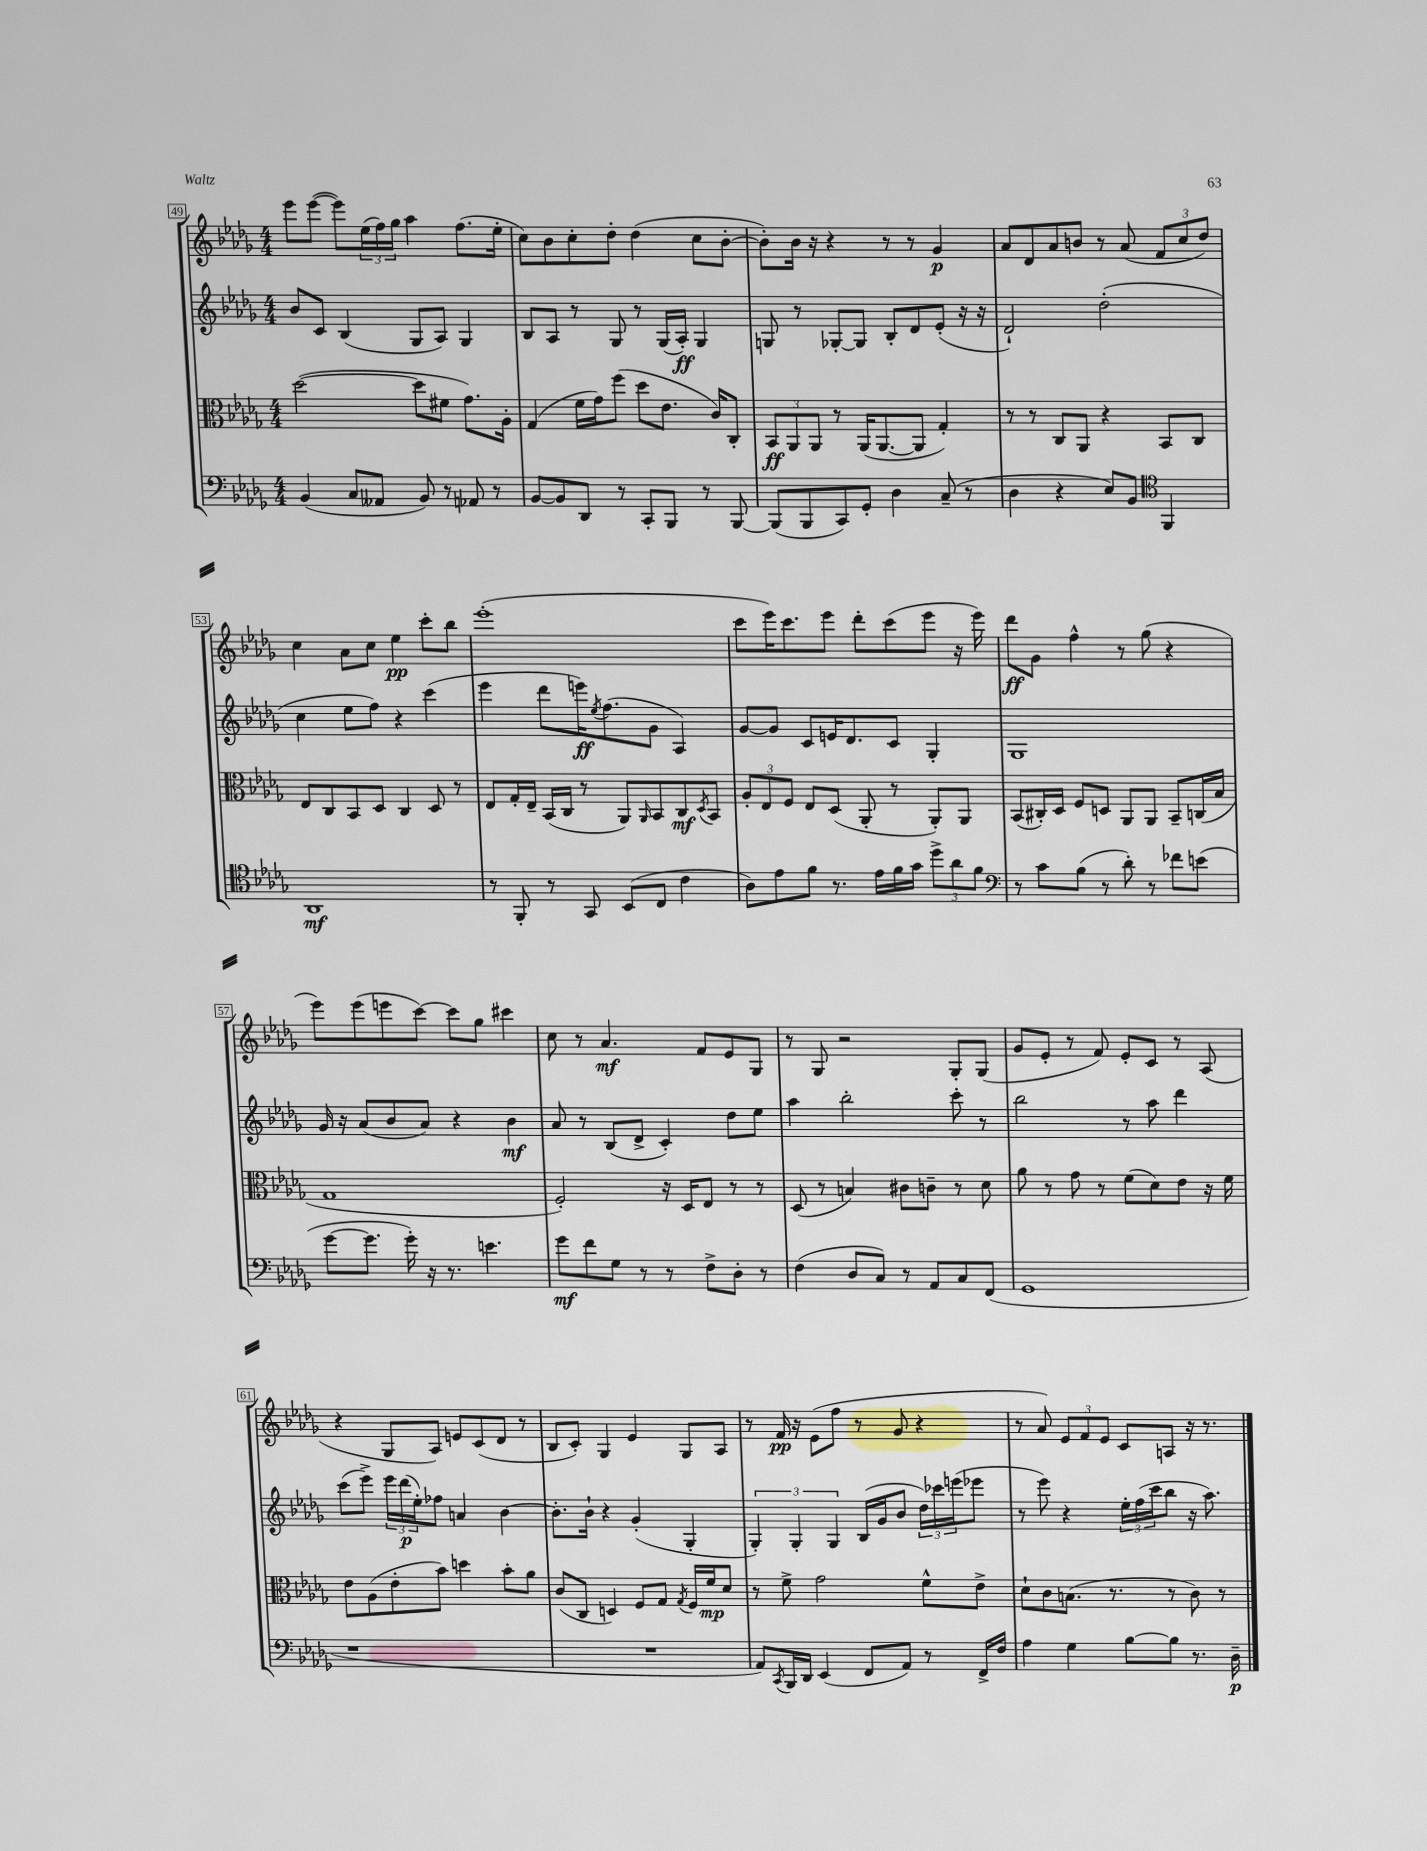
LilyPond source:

<<
\new StaffGroup <<
\new Staff = "s0" {
    \clef treble \key des \major \numericTimeSignature \time 4/4
    ees'''8 ees'''8~( ees'''8) \tuplet 3/2 { ees''16( f''16) ges''16 } aes''4 f''8.( ees''16-. |
    c''8) bes'8 c''8-. des''8-. des''4( c''8 bes'8~-. |
    bes'8-.) bes'16 r16 r4 r8 r8 ges'4\p |
    aes'8 des'8 aes'8 b'8 r8 aes'8( \tuplet 3/2 { f'8 c''8 des''8) } |
    c''4 aes'8 c''8 ees''4\pp c'''8-. bes''8 |
    ees'''1-.( |
    c'''8 ees'''16) c'''8. ees'''8 des'''8-. c'''8( ees'''8 r16 ees'''16) |
    des'''8\ff ges'8 f''4-^ r8 ges''8( r4 |
    ees'''8) ees'''8( e'''8 c'''8~) c'''8 ges''8 cis'''4 |
    c''8 r8 aes'4.\mf f'8 ees'8 ges8 |
    r8 ges8 r2 ges8-. ges8( |
    ges'8 ees'8-. r8 f'8) ees'8-. c'8 r8 aes8( |
    r4 ges8 aes8) e'8 c'8( des'8 r8 |
    bes8 c'8-.) ges4 ees'4 ges8 aes8 |
    r8 f'16\pp r16 ees'8( f''8 r8 ges'8 r4 |
    r8 aes'8) \tuplet 3/2 { ees'8 f'8 ees'8 } c'8 a8 r16 r8. \bar "|." |
}
\new Staff = "s1" {
    \clef treble \key des \major \numericTimeSignature \time 4/4
    bes'8 c'8 bes4( ges8 aes8) ges4 |
    bes8 aes8 r8 ges8 r8 ges16( aes16-.\ff) ges4 |
    g8 r8 ges8~-. ges8 bes8-. des'8 ees'8-.( r16 r16 |
    des'2-!) des''2-.( |
    c''4 ees''8 f''8) r4 c'''4( |
    ees'''4 des'''8 e'''16\ff) \acciaccatura { ees''8 } f''8.( ges'8 aes4) |
    ges'8~ ges'8 c'8 e'16 des'8. c'8 ges4-. |
    ges1 |
    ges'16 r16 aes'8( bes'8 aes'8) r4 bes'4\mf |
    aes'8 r8 bes8( des'8-> c'4-.) des''8 ees''8 |
    aes''4 bes''2-. c'''8-. r8 |
    bes''2 r8 aes''8 des'''4 |
    c'''8( ees'''8->) \tuplet 3/2 { ees'''16 des'''16\p( ees''16-.) } fes''8 a'4 bes'4~ |
    bes'8.-. bes'16-! r4 ges'4-.( ges4-. |
    \tuplet 3/2 { ges4-.) ges4-. ges4 } bes16( ges'16 bes'8 \tuplet 3/2 { des''16) ces'''16 e'''16( } ees'''8 |
    r8 ees'''8) r4 \tuplet 3/2 { ees''16-. f''16( c'''16 } bes''8 r16 aes''8.) \bar "|." |
}
\new Staff = "s2" {
    \clef alto \key des \major \numericTimeSignature \time 4/4
    des''2~( des''8 fis'8 ges'8.) aes16-. |
    ges4( f'16 ges'16) f''8( des''8 ees'8. c'16) c8-. |
    \tuplet 3/2 { bes,8\ff aes,8 aes,8 } r8 aes,16( aes,8.~ aes,8 ges4-.) |
    r8 r8 c8 aes,8 r4 bes,8 c8 |
    ees8 c8 bes,8 des8 c4 des8 r8 |
    ees8 ges16-. ees16-- bes,16( c16 r8 aes,8) \grace { aes,16 } bes,8 c8\mf \acciaccatura { des8 } bes,8 |
    \tuplet 3/2 { aes8-. ees8 f8 } ees8 des8( aes,8-. r8 aes,8-.) aes,8 |
    bes,8( cis16-.) des16 f8 d8 aes,8 aes,8 bes,8-- c16( bes16 |
    ges1 |
    f2-.) r16 des16 ees8 r8 r8 |
    des8( r8 b4) cis'8 c'8-- r8 des'8 |
    aes'8 r8 ges'8 r8 f'8( des'8) ees'8 r16 f'16 |
    ees'8 aes8( ees'8-. bes'8) d''4 bes'8-. aes'8 |
    c'8( c8 d4) f8 ges8 \acciaccatura { ges8 } f16 f'16\mp des'8 |
    r8 f'8-> ges'2 f'8-^ ees'8-> |
    des'8-! c'8 b8.( r8. r8 c'8) r8 \bar "|." |
}
\new Staff = "s3" {
    \clef bass \key des \major \numericTimeSignature \time 4/4
    bes,4( c8 aeses,8 bes,8) r8 aes,8 r8 |
    bes,8~ bes,8 des,8 r8 c,8-. bes,,8 r8 bes,,8~ |
    bes,,8( bes,,8 c,8) ges,8-. des4 c8--( r8 |
    des4 r4 ees8) bes,8 \clef tenor f,4 |
    aes,1\mf |
    r8 f,8-. r8 ges,8 bes,8( c8 c'4 |
    aes8) ees'8 f'8 r8. ees'16 f'16 ges'16 \tuplet 3/2 { des''8-> aes'8 f'8 } |
    \clef bass r8 c'8 bes8( r8 des'8-.) r8 fes'8 e'8( |
    ges'8~ ges'8. ges'16-.) r16 r8. e'4. |
    ges'8\mf f'8 ges8 r8 r8 f8-> des8-. r8 |
    f4( des8 c8) r8 aes,8 c8 f,8( |
    ges,1 |
    r1 |
    R1 |
    aes,8) \acciaccatura { c,8 } bes,,16 des,16 ees,4( f,8 aes,8) r8 f,16-> f16 |
    aes4 ges4 bes8~ bes8 r8. des16--\p \bar "|." |
}
>>
>>
\layout { \context { \Score currentBarNumber = #49 \override BarNumber.stencil = #(make-stencil-boxer 0.1 0.3 ly:text-interface::print) } }
